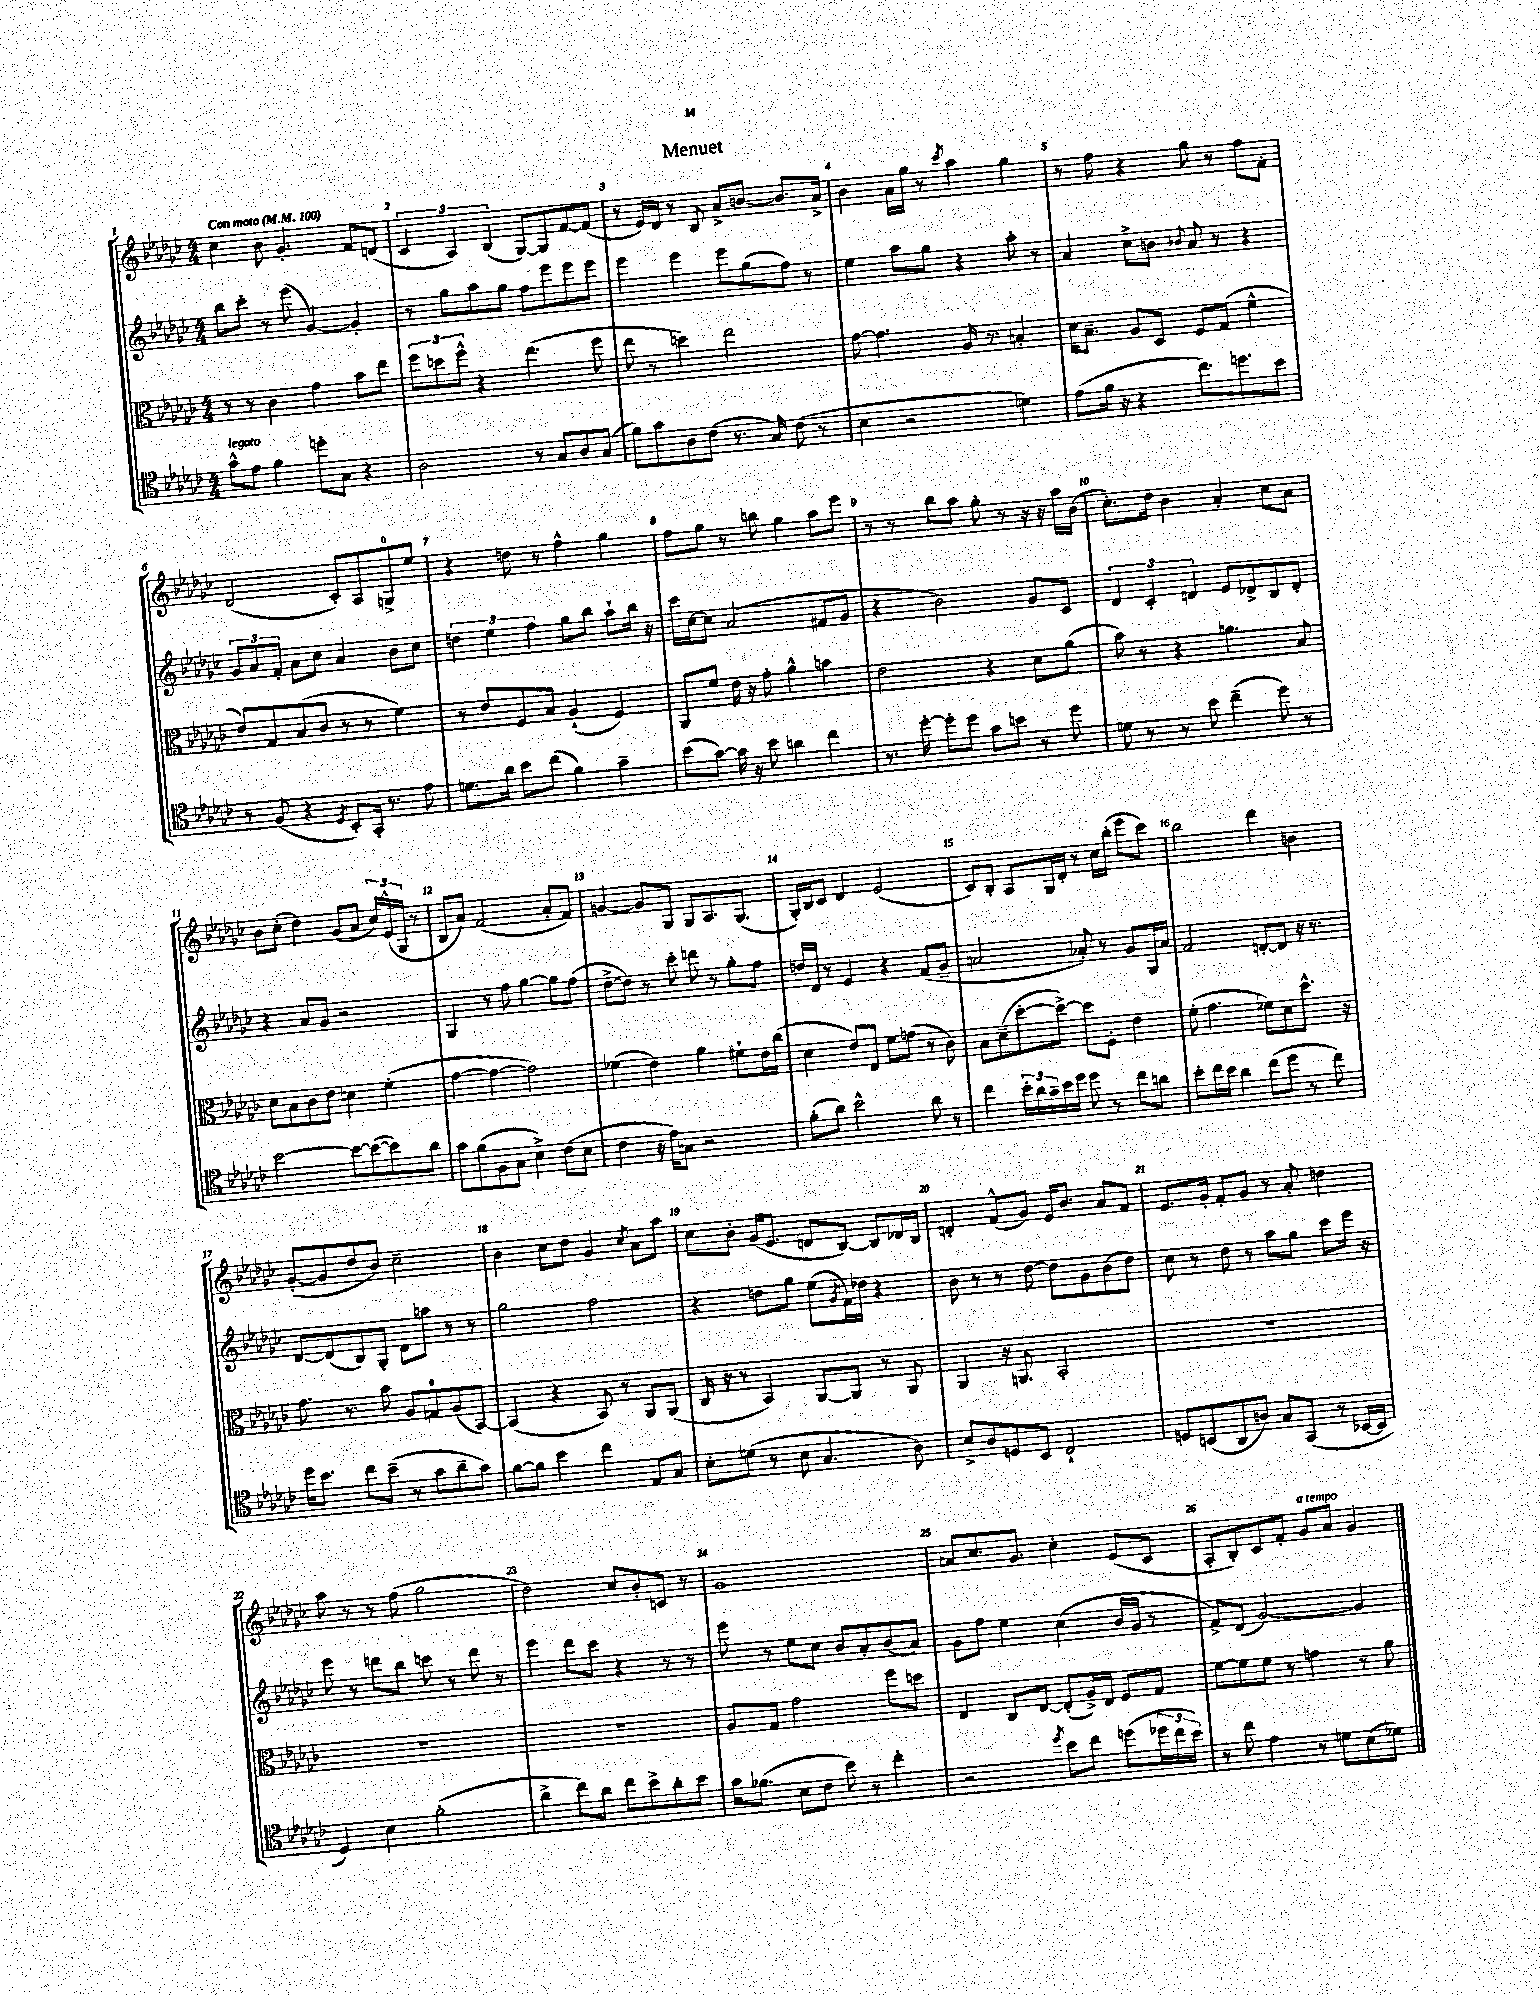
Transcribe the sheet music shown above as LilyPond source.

\header { title = "Menuet" }
<<
\new StaffGroup <<
\new Staff = "s0" {
    \clef treble \key ges \major \numericTimeSignature \time 4/4 \tempo "Con moto" 4 = 100
    ces''4 bes'8 ges'4.-. f'8 d'8( |
    \tuplet 3/2 { ces'4 aes4) bes4( } ges8~) ges8 f'8~ f'8( |
    r8 ees'16) des'16 r8 bes8 aes'8-> b'8~ b'8. aes'16-> |
    bes'4 aes'16 ges''16 r8 \acciaccatura { ces'''8 } aes''4 ges''4 |
    r8 f''8 r4 ges''8 r8 f''8 f'8-. |
    des'2( ces'8-.) aes8 g8-0-> ees''8 |
    r4 d''8 r8 f''4-^ ges''4 |
    f''8 ges''8 r8 b''8 ges''4 aes''8 ees'''8 |
    r8 r8 bes''8 aes''8 ges''8-. r8 r16 r16 aes''16 bes'16( |
    ces''8.-.) des''16 bes'4 aes'4-. ces''8 aes'8 |
    bes'8 ces''8-.( des''4) ges'8( aes'8 \tuplet 3/2 { ces''16) ees'16-^( ges16 } r8 |
    bes8 aes'8) f'2( aes'8-. f'8) |
    g'4~ g'8 ges8 ges8 aes8. ges8.( |
    ges16-.) bes16 ces'8 des'4 ees'2( |
    ces'8) bes8-. aes8 ges16 des'16-. r8 ces''16 bes''16-.( ees'''8 ces'''8) |
    bes''2 des'''4 b'4 |
    ges'8~-.( ges'8 des''8 bes'8) ces''2-- |
    bes'4 ces''8 des''8 ges'4 \acciaccatura { ces''8 } aes'8 aes''8 |
    ces''8 bes'8-. ges'16( ees'8. d'8 bes8~) bes8 des'16 bes16 |
    d'4-. f'8-^( ges'8) ees'16 bes'8. aes'8 f'8 |
    ees'8. ges'16-. f'8-. ges'8 r8 aes'8-. d''4 |
    aes''8 r8 r8 f''8( ges''2 |
    des''2) ces''8 bes'8-. c'8 r8 |
    ges'1 |
    a'8 ces''8. ges'8. ces''4-. ees'8( ces'8 |
    aes8-. bes8-.) ces'8 f'8-. ges'8^\markup { \italic "a tempo" } aes'8 ges'4 \bar "|." |
}
\new Staff = "s1" {
    \clef treble \key ges \major \numericTimeSignature \time 4/4
    bes''8 ces'''8-. r8 ees'''8( ges'4~) ges'4-. |
    r8 ges''8 aes''8 ges''8 f''8 ees'''8 ees'''8 ees'''8 |
    ees'''4 ees'''4 ees'''8 ges''8( f''8) r8 |
    ees''4 aes''8 ges''8 r4 aes''8-. r8 |
    aes'4 ces''8-> b'8 \appoggiatura { bes'8 } aes'8 r8 r4 |
    \tuplet 3/2 { ges'8 aes'8 f'8-. } aes'8 ces''8 aes'4 bes'8 ces''8 |
    \tuplet 3/2 { d''4 ees''4 f''4 } ges''8 bes''8 aes''8-! bes''16 r16 |
    ces'''16 ces''16~ ces''8 aes'2( fis'8 ges'8 |
    r4 bes'2) ges'8 ces'8 |
    \tuplet 3/2 { des'4 ces'4-. d'4 } ees'8 des'8-> bes8 des'8-. |
    r4 aes'8 ges'8 r2 |
    ges4 r8 f''8 ges''4~ ges''8 f''8( |
    des''8~-> des''8) r8 ces'''8-. d'''8 r8 ges''8-. f''8 |
    d''16 des'16 r8 ees'4 r4 f'8( ges'8-- |
    a'2 aes'8-.) r8 ges'8 ges16 aes'16 |
    f'2 d'8~-. d'8 r16 r8. |
    des'8~ des'8( bes8) ges8-. des'8 a''8 r8 r8 |
    ges''2 f''2 |
    r4 d''8 ges''8 ees''8( \acciaccatura { ges'8 } f'16) des''16 r4 |
    bes'8 r8 r8 des''8~ des''8 ges'8 bes'8( des''8) |
    ces''8 r8 des''8 r8 aes''8 ges''8 ces'''8 ees'''16 r16 |
    ees'''8 r8 d'''8 bes''8 c'''8 r8 d'''8 r8 |
    ees'''4 des'''8 ces'''8 r4 r8 r8 |
    ees'''8 r8 ees''8 ces''8 bes'8 aes'8-. bes'8( aes'8) |
    ges'8 f''8 ees''4 ces''4( bes'16 ges'16 r8 |
    f'8->) des'8( ges'2~) ges'4 \bar "|." |
}
\new Staff = "s2" {
    \clef alto \key ges \major \numericTimeSignature \time 4/4
    r8 r8 ces'4 ges'4 bes'8 ees''8 |
    \tuplet 3/2 { f''8 d''8 f''8-^ } r4 ees''4.( f''8 |
    ees''8 r8 d''4) ees''2 |
    ges'8~ ges'4. aes16 r8. b4-. |
    des'16 bes8.-- aes8 des8 f8 ges8( f'4-^ |
    ees'8) ges8 bes8( ces'8 r8 r8 f'4) |
    r8 ees'8 f8 bes8 aes4-!( f4) |
    aes,8 f'8 ees'16 r16 ges'8-. aes'4-^ b'4 |
    ees'2 r4 des'8 aes'8( |
    bes'8) r8 r4 a'4. bes8 |
    des'8 bes8 ces'8 ees'8 d'4 f'4-.( |
    ges'4~ ges'4~ ges'2) |
    fes'4( ees'4) aes'4 fis'8-! ees'16 ces''16( |
    des'4 ees'8) ees8 f'8 g'8( r8 ces'8) |
    bes8 des'8--( des''8~-. des''8~->) des''8 f8-. ees'4 |
    f'8-.( ges'4. fes'8) des'8 des''8.-^ r16 |
    ges'8. r8. bes'8 aes8 g8-0 aes8( bes,8~) |
    bes,4( r4 bes,8) r8 aes,8 aes,8( |
    ces16 r16 r8 bes,4) aes,8~ aes,8 r8 aes,8 |
    aes,4 r16 a,8. bes,2-. |
    R1 |
    R1 |
    R1 |
    aes8 ges8 ges'2 f''8 d''8 |
    ees4 ces8 ees8~ ees8-.( aes16->) ees16 f8 ges8 |
    f'8~ f'8 f'8 r8 g'4 r8 aes'8 \bar "|." |
}
\new Staff = "s3" {
    \clef tenor \key ges \major \numericTimeSignature \time 4/4
    ges'8-^^\markup { \italic "legato" } ees'8 f'4 d''8-. ges8 r4 |
    aes2 r8 ges8 aes8 ges8( |
    f'8) ges'8 aes8 ces'8( r8. ges16) ces'8( r8 |
    bes4 r2 d'4) |
    ees'8( f'16 r16 r4 ces''8.) d''8. bes'8 |
    r8 f8( r4 \acciaccatura { des8 } bes,8-.) ges,16-. r8. ees'8 |
    d'8. aes'16 bes'8 ces''8( f'4) ges'4-- |
    bes'8( ges'8~) ges'16 r16 bes'8 a'4 ces''4 |
    r8. des''16~-. des''8-. des''8 ges'8 b'8 r8 des''8 |
    d'8 r8 r8 bes'8 ces''4--( des''8) r8 |
    bes'2~ bes'8~ bes'8~( bes'8) aes'8 |
    ges'8 f'8( f8 ges8 bes4->) ces'8( bes8 |
    ces'4 r16 ees'16) g8 r2 |
    f'8-.( aes'8) bes'2-^ aes'8 r8 |
    ces''4 \tuplet 3/2 { bes'16-. aes'16 ges'16-- } bes'16 des''16 des''8 r8 ces''8 a'8 |
    bes'8-. ces''16 bes'16 aes'4 ces''8( des''8 r8 ces''8) |
    des''16 bes'8. ces''8 bes'8--( r8 ges'8 aes'8-- ges'8) |
    f'8~ f'8 bes'4 ces''4 ees8 ges8 |
    bes8-. d'8( r8 bes8 ges4. aes8) |
    bes8-> aes8 d8 bes,8 ces2-! |
    d8 b,8( aes,8 a8) ges8 ges,8( r8 bes,16~ bes,16 |
    des4) bes4 f'2-.( |
    aes'4-> ces''8) aes'8 ces''8 bes'8-> aes'8-. bes'8 |
    ges'16 fes'8.( bes8 ces'8 bes'8) r8 ces''4-. |
    r2 \acciaccatura { des''8 } bes'8 ces''8 d''8( \tuplet 3/2 { des''16 ces''16 bes'16) } |
    r8 ces''8 ees'4 r8 d'8 bes8( des'8) \bar "|." |
}
>>
>>
\layout { \context { \Score \override BarNumber.break-visibility = ##(#f #t #t) barNumberVisibility = #all-bar-numbers-visible } }
